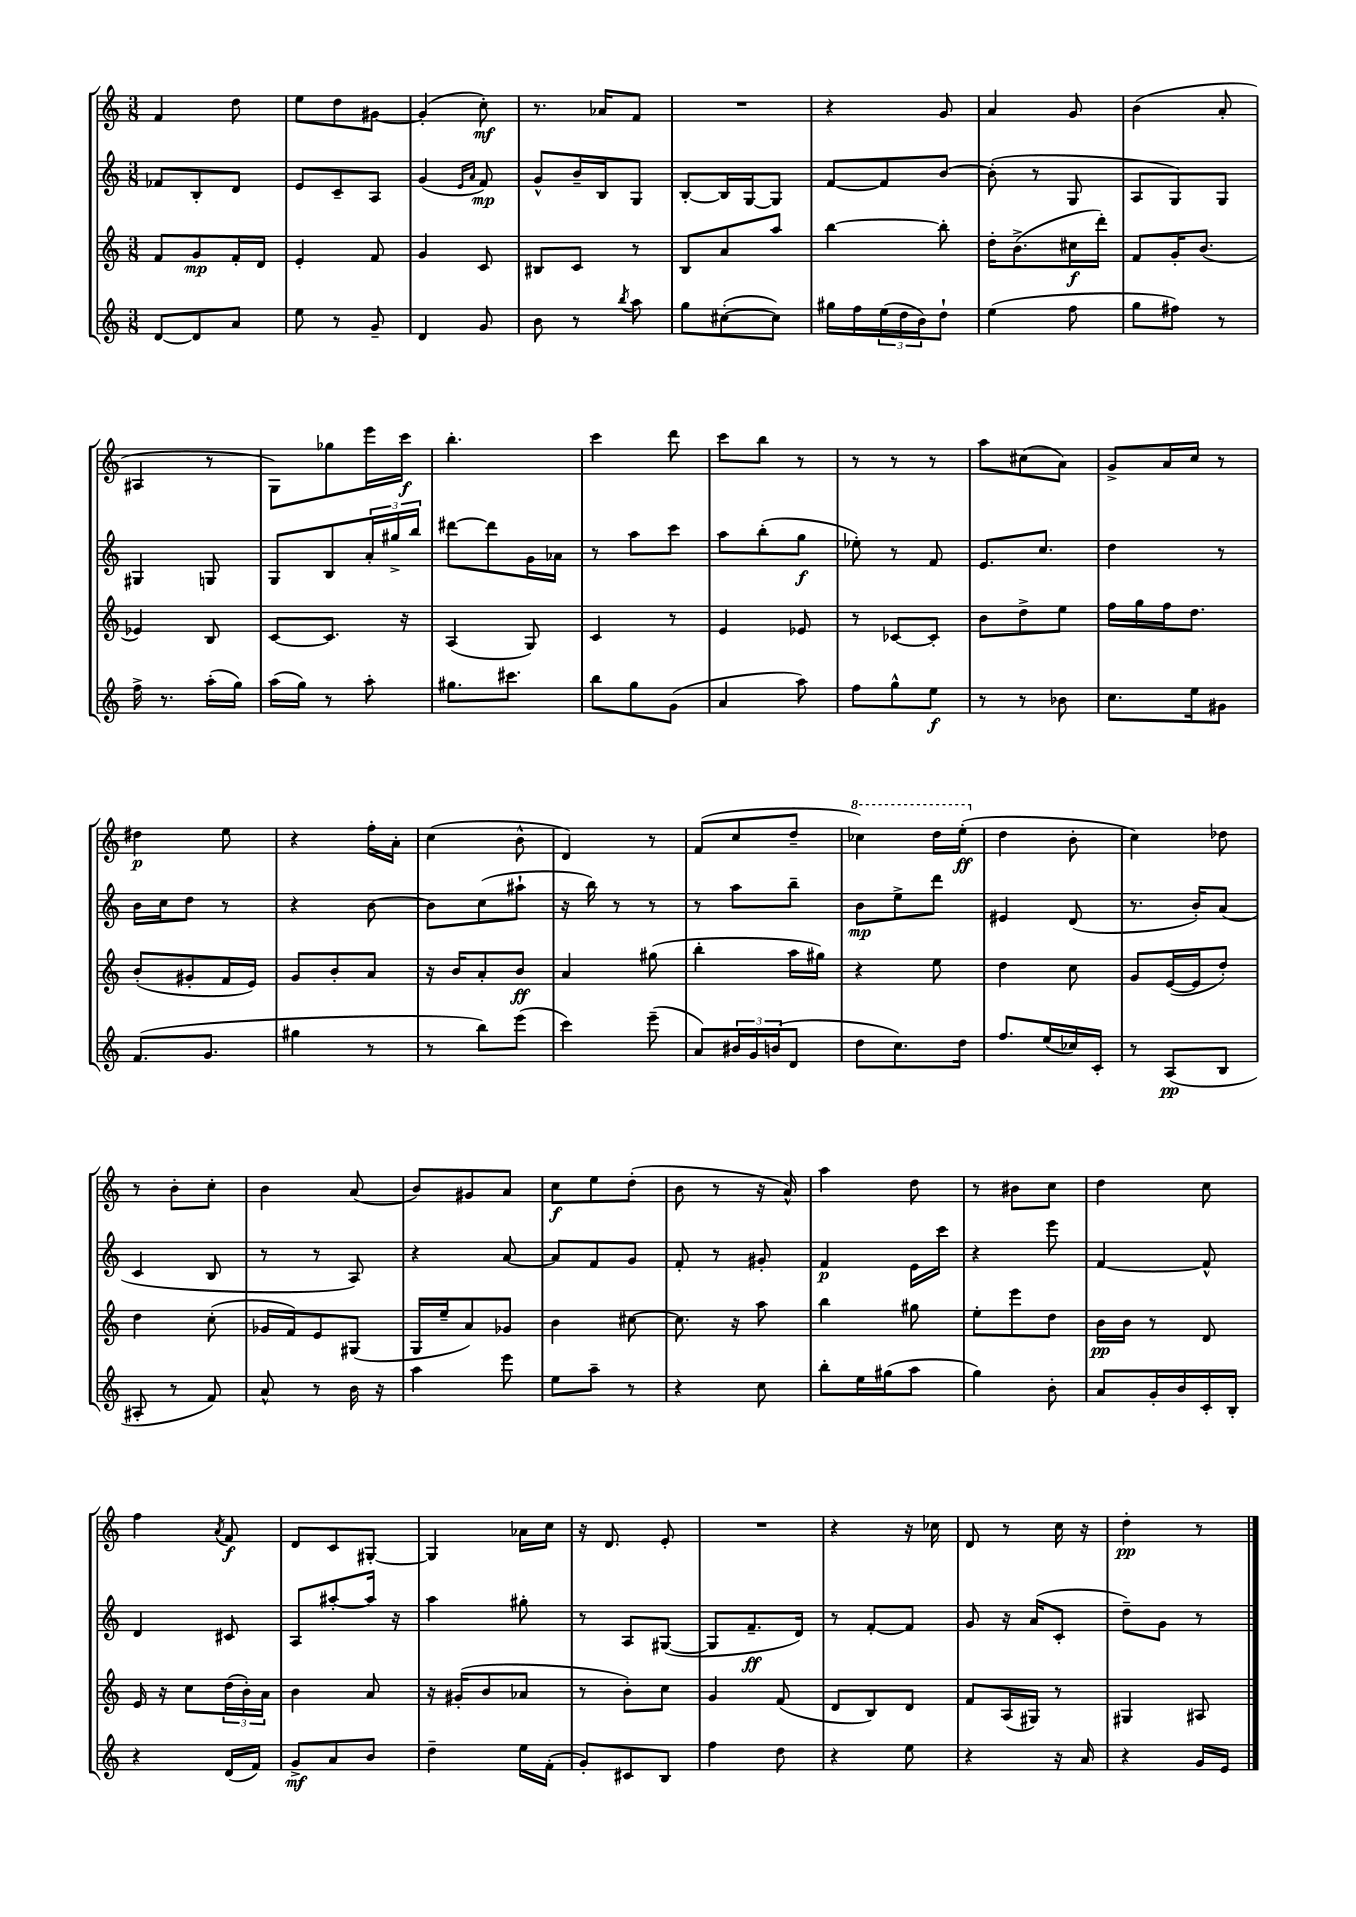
<<
\new StaffGroup <<
\new Staff = "s0" {
    \clef treble \key c \major \numericTimeSignature \time 3/8
    f'4 d''8 |
    e''8 d''8 gis'8~ |
    gis'4-.( c''8-.\mf) |
    r8. aes'16 f'8 |
    R4. |
    r4 g'8 |
    a'4 g'8 |
    b'4( a'8-. |
    ais4 r8 |
    g8) ges''8 e'''16 c'''16\f |
    b''4.-. |
    c'''4 d'''8 |
    c'''8 b''8 r8 |
    r8 r8 r8 |
    a''8 cis''8( a'8) |
    g'8-> a'16 c''16 r8 |
    dis''4\p e''8 |
    r4 f''16-. a'16-. |
    c''4( b'8-^ |
    d'4) r8 |
    f'8( c''8 d''8-- |
    \ottava #1 ces'''4) d'''16 e'''16-.\ff( \ottava #0 |
    d''4 b'8-. |
    c''4) des''8 |
    r8 b'8-. c''8-. |
    b'4 a'8( |
    b'8) gis'8 a'8 |
    c''8\f e''8 d''8-.( |
    b'8 r8 r16 a'16-^) |
    a''4 d''8 |
    r8 bis'8 c''8 |
    d''4 c''8 |
    f''4 \acciaccatura { a'8 } f'8\f |
    d'8 c'8 gis8~-. |
    gis4 aes'16 c''16 |
    r16 d'8. e'8-. |
    R4. |
    r4 r16 ces''16 |
    d'8 r8 c''16 r16 |
    d''4-.\pp r8 \bar "|." |
}
\new Staff = "s1" {
    \clef treble \key c \major \numericTimeSignature \time 3/8
    fes'8 b8-. d'8 |
    e'8 c'8-- a8 |
    g'4( \grace { e'16 a'16 } f'8\mp) |
    g'8-^ b'16-- b16 g8 |
    b8~-. b16 g16~ g8 |
    f'8~ f'8 b'8~ |
    b'8-.( r8 g8 |
    a8 g8) g8 |
    gis4 g8 |
    g8 b8 \tuplet 3/2 { a'16-. gis''16-> b''16 } |
    dis'''8~ dis'''8 g'16 aes'16 |
    r8 a''8 c'''8 |
    a''8 b''8-.( g''8\f |
    ees''8-.) r8 f'8 |
    e'8. c''8. |
    d''4 r8 |
    b'16 c''16 d''8 r8 |
    r4 b'8~ |
    b'8 c''8( ais''8-! |
    r16 b''16) r8 r8 |
    r8 a''8 b''8-- |
    b'8\mp e''8-> d'''8 |
    eis'4 d'8( |
    r8. b'16-.) a'8( |
    c'4 b8 |
    r8 r8 a8) |
    r4 a'8~ |
    a'8 f'8 g'8 |
    f'8-. r8 gis'8-. |
    f'4\p e'16 c'''16 |
    r4 e'''8 |
    f'4~ f'8-^ |
    d'4 cis'8 |
    a8 ais''8~-. ais''16 r16 |
    a''4 gis''8-. |
    r8 a8 gis8~( |
    gis8 f'8.--\ff d'16) |
    r8 f'8~-. f'8 |
    g'8 r16 a'16( c'8-. |
    d''8--) g'8 r8 \bar "|." |
}
\new Staff = "s2" {
    \clef treble \key c \major \numericTimeSignature \time 3/8
    f'8 g'8\mp f'16-. d'16 |
    e'4-. f'8 |
    g'4 c'8 |
    bis8 c'8 r8 |
    b8 a'8 a''8 |
    b''4~ b''8-. |
    d''16-. b'8.->( cis''16\f d'''16-.) |
    f'8 g'16-. b'8.( |
    ees'4) b8 |
    c'8~ c'8. r16 |
    a4( g8) |
    c'4 r8 |
    e'4 ees'8 |
    r8 ces'8~ ces'8-. |
    b'8 d''8-> e''8 |
    f''16 g''16 f''16 d''8. |
    b'8-.( gis'8-. f'16 e'16) |
    g'8 b'8-. a'8 |
    r16 b'16 a'8-. b'8\ff |
    a'4 gis''8( |
    b''4-. a''16 gis''16) |
    r4 e''8 |
    d''4 c''8 |
    g'8 e'16~( e'16 d''8-.) |
    d''4 c''8-.( |
    ges'16 f'16) e'8 gis8( |
    g16 e''16-- a'8) ges'8 |
    b'4 cis''8~ |
    cis''8. r16 a''8 |
    b''4 gis''8 |
    e''8-. e'''8 d''8 |
    b'16\pp b'16 r8 d'8 |
    e'16 r16 c''8 \tuplet 3/2 { d''16( b'16-.) a'16 } |
    b'4 a'8 |
    r16 gis'16-.( b'8 aes'8 |
    r8 b'8-.) c''8 |
    g'4 f'8( |
    d'8 b8) d'8 |
    f'8 a16( gis16) r8 |
    gis4 ais8 \bar "|." |
}
\new Staff = "s3" {
    \clef treble \key c \major \numericTimeSignature \time 3/8
    d'8~ d'8 a'8 |
    e''8 r8 g'8-- |
    d'4 g'8 |
    b'8 r8 \acciaccatura { b''8 } a''8 |
    g''8 cis''8~-.( cis''8) |
    gis''16 f''16 \tuplet 3/2 { e''16( d''16 b'16) } d''8-! |
    e''4( f''8 |
    g''8 fis''8) r8 |
    f''16-> r8. a''16-.( g''16) |
    a''16( g''16) r8 a''8-. |
    gis''8. cis'''8. |
    b''8 g''8 g'8( |
    a'4 a''8) |
    f''8 g''8-^ e''8\f |
    r8 r8 bes'8 |
    c''8. e''16 gis'8 |
    f'8.( g'8. |
    gis''4 r8 |
    r8 b''8) e'''8( |
    c'''4) e'''8--( |
    a'8) \tuplet 3/2 { bis'16 g'16 b'16( } d'8 |
    d''8 c''8.) d''16 |
    f''8. e''16( ces''16) c'16-. |
    r8 a8\pp( b8 |
    ais8-. r8 f'8) |
    a'8-^ r8 b'16 r16 |
    a''4 e'''8 |
    e''8 a''8-- r8 |
    r4 c''8 |
    b''8-. e''16 gis''16( a''8 |
    g''4) b'8-. |
    a'8 g'16-. b'16 c'16-. b16-. |
    r4 d'16( f'16) |
    g'8->\mf a'8 b'8 |
    d''4-- e''16 f'16-.( |
    g'8-.) cis'8 b8 |
    f''4 d''8 |
    r4 e''8 |
    r4 r16 a'16 |
    r4 g'16 e'16 \bar "|." |
}
>>
>>
\layout { \context { \Score \remove "Bar_number_engraver" } }
